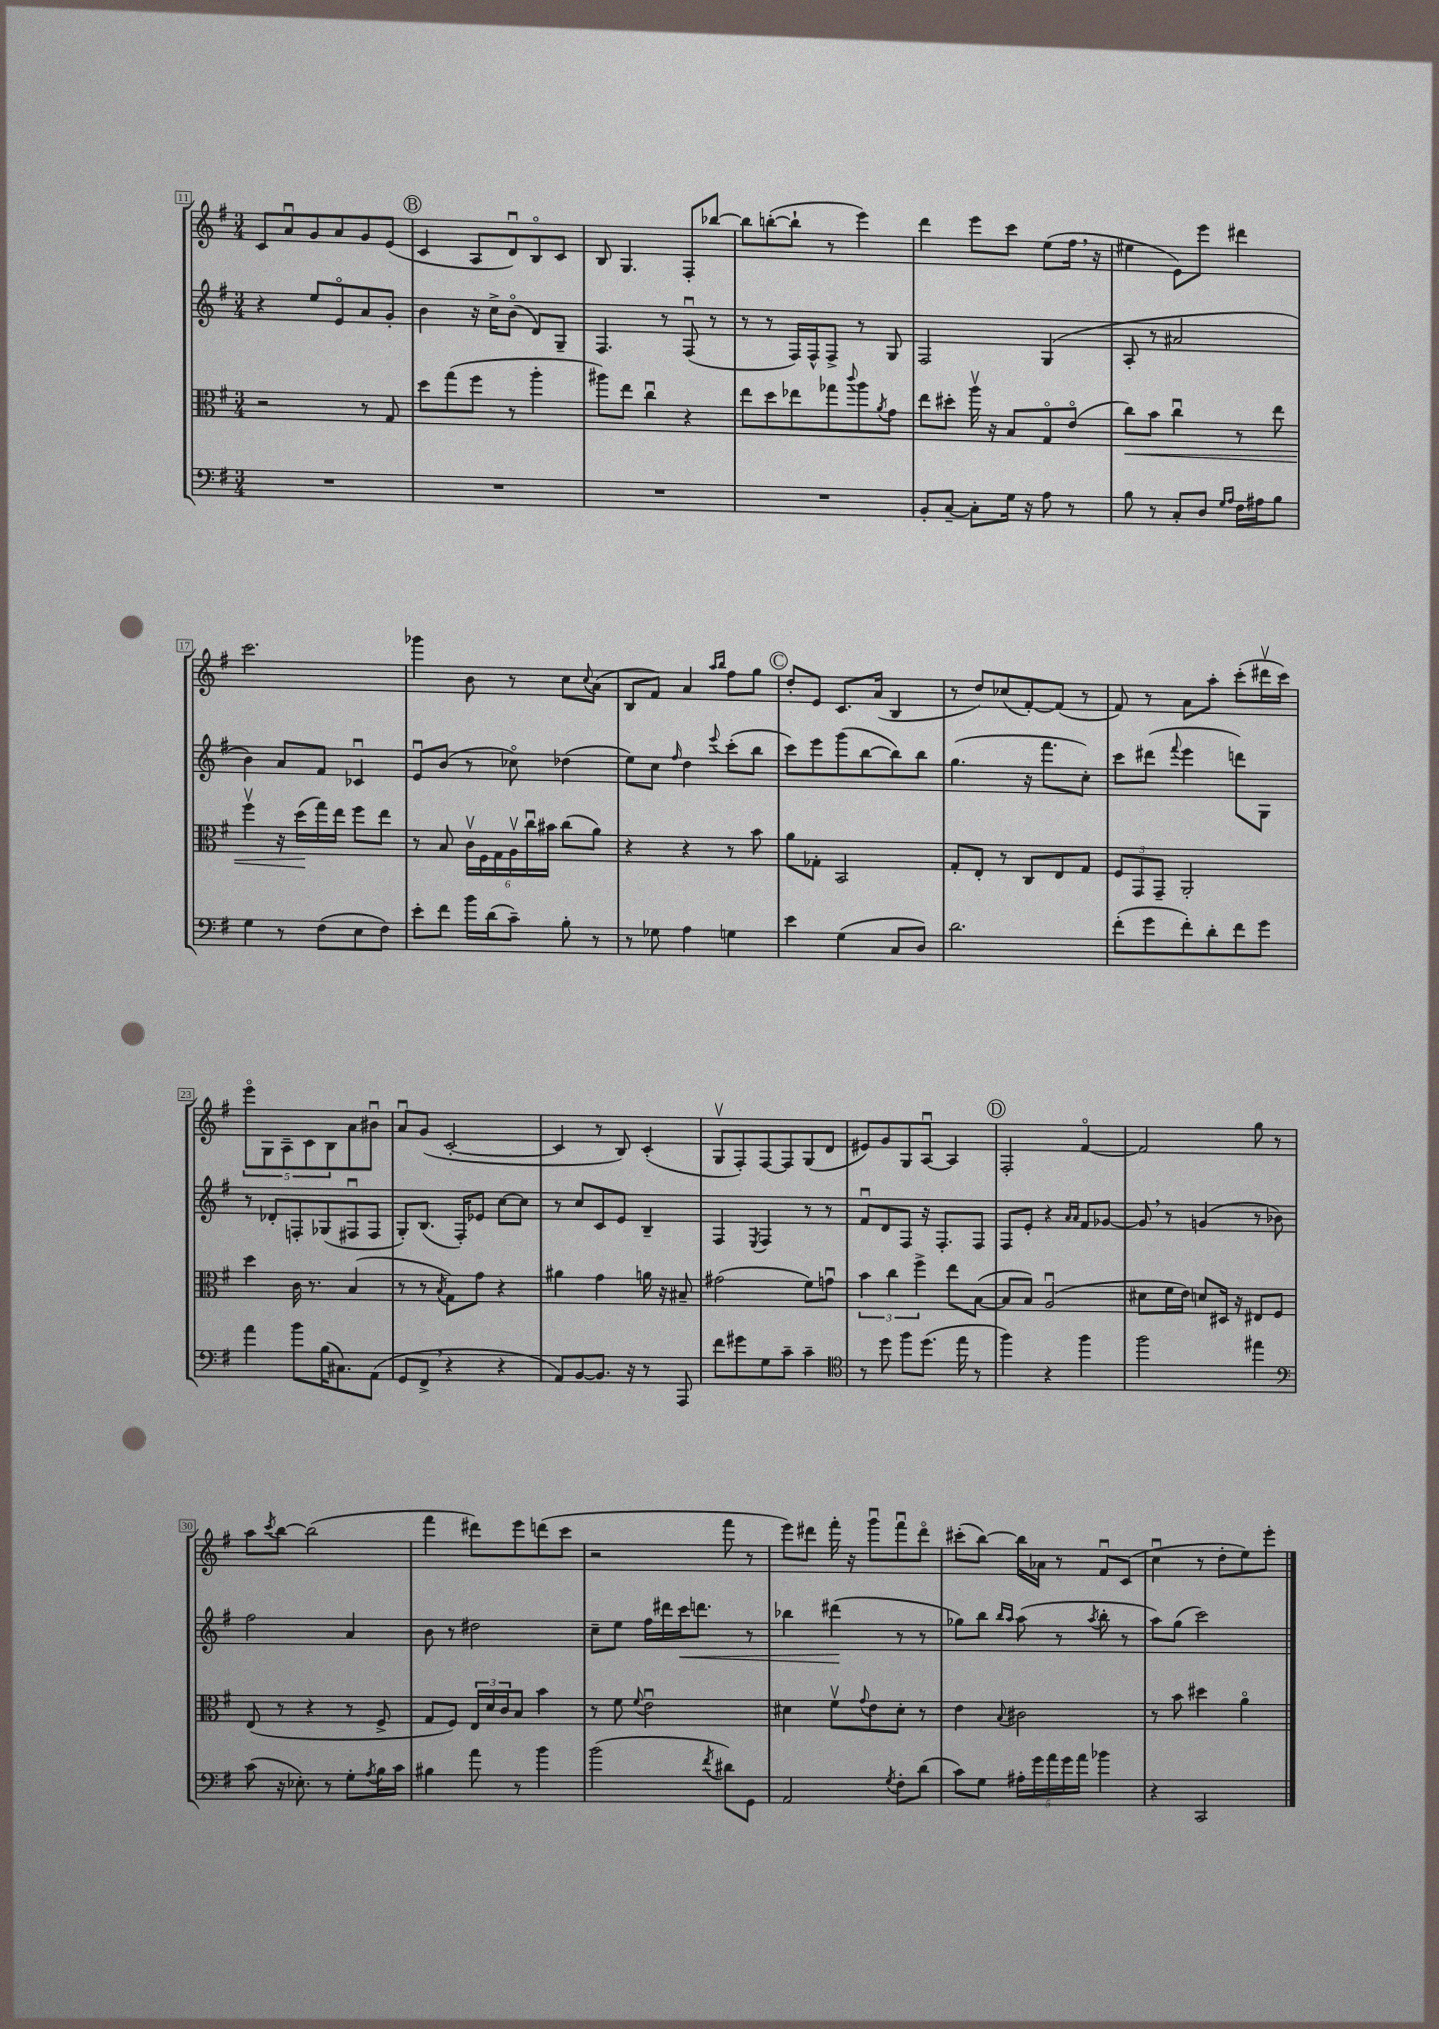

**kern	**kern	**dynam	**kern	**dynam	**kern
*part4	*part3	*part3	*part2	*part2	*part1
*staff4	*staff3	*staff3	*staff2	*staff2	*staff1
*clefF4	*clefC3	*	*clefG2	*	*clefG2
*k[f#]	*k[f#]	*	*k[f#]	*	*k[f#]
*M3/4	*M3/4	*	*M3/4	*	*M3/4
=11	=11	=11	=11	=11	=11
2.r	2r	.	4r	.	8c/L
.	.	.	.	.	8au/
.	.	.	8ee/L	.	8g/
.	.	.	8e/	.	8a/
.	8r	.	8a/	.	8g/
.	8G/	.	8g'/J	.	(8e/J
!!LO:REH:place=s1:t=B
=12	=12	=12	=12	=12	=12
2.r	8dd\L	.	4b\	.	4c/
.	(8gg\	.	.	.	.
.	8ff#\J	.	16r	.	8A/L
.	.	.	16cc^\KL	.	.
.	8r	.	(8b\J	.	8du/)
.	4aa'\	.	8d/L)	.	8B/
.	.	.	8G~/J	.	8c/J
=13	=13	=13	=13	=13	=13
2.r	8aa#X\L)	.	4.F#/	.	8B/
.	8ee\J	.	.	.	4.G/
.	4ccu\	.	.	.	.
.	.	.	8r	.	.
.	4r	.	(8F#u/	.	8F#'/L
.	.	.	8r	.	[8bb-X/J
=14	=14	=14	=14	=14	=14
2.r	8ee\L	.	8r	.	8bb-\L]
.	8dd\	.	8r	.	([8bbn'\
.	8ee-X\	.	16F#/LL)	.	8bb`\J]
.	.	.	16F#^^/J	.	.
.	8gg-X\	.	8F#^/J	.	8r
.	8qqccc/	.	.	.	.
.	8aa\	.	8r	.	4eee\)
.	8qa/	.	.	.	.
.	8g\J	.	8G/	.	.
=15	=15	=15	=15	=15	=15
8BB'/L	8ee\L	.	2F#/	.	4ddd\
[8C~/J	8dd#X'\J	.	.	.	.
8C'\L]	16aav\	.	.	.	8eee\L
.	16r	.	.	.	.
16G\Jk	8B/L	.	.	.	8ccc\J
16r	.	.	.	.	.
8A\	8G/	.	(4G/	.	(8ee\L
8r	(8e/J	.	.	.	16ff#,\Jk
.	.	.	.	.	16r
=16	=16	=16	=16	=16	=16
!	!	!LO:HP:b	!	!	!
8B\	8cc\L)	<	8A'/	.	4ee#X\
8r	8b\J	.	8r	.	.
8C'/L	4ccu\	.	2a#X/	.	8e\L)
8D/J	.	.	.	.	8eee\J
16qqG/LL	.	.	.	.	.
16qqA/JJ	.	.	.	.	.
16F#\LL	8r	.	.	.	4ddd#X\
16A#X\J	.	.	.	.	.
8B\J	8ee\	.	.	.	.
!!LO:LB:g=z
=17	=17	=17	=17	=17	=17
4G\	4ff#v\	.	4b\)	.	2.ccc\
8r	16r	.	8a/L	.	.
.	(16dd\LL	.	.	.	.
(8F#\L	16gg\)	[	8f#/J	.	.
.	16ee\JJ	.	.	.	.
8E\	8ff#\L	.	4c-Xu/	.	.
8F#\J)	8ee\J	.	.	.	.
=18	=18	=18	=18	=18	=18
8e'\L	8r	.	8eu/L	.	4ggg-X\
8f#\J	8B/	.	(8b/J	.	.
16b\LL	24cv\LL	.	8r	.	8b\
.	24F#\	.	.	.	.
(16d\J	.	.	.	.	.
.	24G\	.	.	.	.
8c~\J)	24Av\	.	8cc-X\)	.	8r
.	24ccu\	.	.	.	.
.	24b#X\JJ	.	.	.	.
8B'\	(8cc\L	.	(4dd-X\	.	8cc\L
.	.	.	.	.	8qqcc/
8r	8a\J)	.	.	.	(8a\J
=19	=19	=19	=19	=19	=19
8r	4r	.	8ee\L)	.	8B/L
8G-X\	.	.	8cc\J	.	8f#/J)
.	.	.	16qqff#/	.	.
4A\	4r	.	4dd\	.	4a/
.	.	.	.	.	16qqaa/LL
.	.	.	8qqeee/	.	16qqbb/JJ
4Gn\	8r	.	(8ccc'\L	.	8ff#\L
.	8b\	.	8bb\J	.	8gg\J
!!LO:REH:place=s1:t=C
=20	=20	=20	=20	=20	=20
4e\	8a\L	.	8ccc\L)	.	8dd'/L
.	8G-X'\J	.	8eee\	.	8e/J
(4G\	2BB/	.	(8ggg\	.	8.c/L
.	.	.	[8bb\	.	.
.	.	.	.	.	(16a/Jk
8C/L	.	.	8bb\])	.	4B/
8D/J)	.	.	8bb\J	.	.
=21	=21	=21	=21	=21	=21
2.d\	8G'/L	.	(4.gg\	.	8r
.	8E'/J	.	.	.	8dd/L)
.	8r	.	.	.	(8cc-X/
.	8C/L	.	16r	.	[8f#'/)
.	.	.	8.fff#\L	.	.
.	8E/	.	.	.	(8f#/J]
.	8G/J	.	8cc'\J)	.	8r
=22	=22	=22	=22	=22	=22
(8f#'\L	12F#/L	.	8ccc\L	.	8f#/)
.	12GG/	.	.	.	.
8g\	.	.	(8ddd#X\J	.	8r
.	12GG~/J	.	.	.	.
.	.	.	8qqfff#/	.	.
8f#'\)	2AA'/	.	4eee\	.	8a\L
8d'\	.	.	.	.	8aa'\J
8f#\	.	.	8dddn\L)	.	(8ccc'\L
8g\J	.	.	8G\J	.	16ddd#Xv\L
.	.	.	.	.	16ccc\JJ)
!!LO:LB:g=z
=23	=23	=23	=23	=23	=23
4a\	4dd\	.	8r	.	10eee\L
.	.	.	.	.	10G\
.	.	.	8d-X'/L	.	.
.	.	.	.	.	10A~\
8b\L	16c\	.	8Fn'/	.	.
.	.	.	.	.	10c\
.	8.r	.	.	.	.
(16B\K	.	.	(8G-X/	.	.
.	.	.	.	.	10B\
8.C#X\)	.	.	.	.	.
.	(4B/	.	8F#Xu/	.	8a\
(8AA\J	.	.	8F#/J	.	8b#Xu\J
=24	=24	=24	=24	=24	=24
8GG/L	8r	.	8G'/L)	.	8au/L
8FF#^,/J	8r	.	(8.B/J	.	(8g/J
.	8qB/	.	.	.	.
4r	8G\L)	.	.	.	[2c'/
.	.	.	16F#'/KL)	.	.
.	8g\J	.	8e-X/J	.	.
4r	4r	.	[8cc\L	.	.
.	.	.	8cc\J]	.	.
=25	=25	=25	=25	=25	=25
8AA/L)	4a#X\	.	8r	.	4c/]
[8BB/	.	.	8cc/L	.	.
8.BB/J]	4g\	.	8c/	.	8r
.	.	.	8e/J	.	8B/)
16r	.	.	.	.	.
8r	16an\	.	4B~/	.	(4c'/
.	16r	.	.	.	.
8AAA/	8B#X~/	.	.	.	.
=26	=26	=26	=26	=26	=26
8f#\L	(2g#X\	.	4F#/	.	8Gv/L
8g#X\	.	.	.	.	8F#'/)
.	.	.	8qE/	.	.
8G\	.	.	4F#/	.	[8F#/
8c~\J	.	.	.	.	8F#/]
4c~\	8f#\L)	.	8r	.	(8G/
.	8gnu\J	.	8r	.	8d/J
=27	=27	=27	=27	=27	=27
*clefC4	*	*	*	*	*
8r	6b\	.	8f#u/L	.	8e#X/L)
8dd\	.	.	8d/	.	8g/
.	6cc\	.	.	.	.
8ff#\L	.	.	8F#/J	.	8G/
.	6ff#^\	.	.	.	.
(8.dd\J	.	.	16r	.	[8Au/J
.	.	.	8.F#'/L	.	.
.	8ee\L	.	.	.	4A/]
16ee\	.	.	.	.	.
8r	([8B\J	.	8F#/J	.	.
!!LO:REH:place=s1:t=D
=28	=28	=28	=28	=28	=28
4ff#\)	8B/L]	.	8F#/L	.	2F#'/
.	8B/J)	.	8e'/J	.	.
4r	(2Au/	.	4r	.	.
.	.	.	16qqa/LL	.	.
.	.	.	16qqa/JJ	.	.
4ff#\	.	.	8f#/L	.	[4f#/
.	.	.	[8g-X/J	.	.
=29	=29	=29	=29	=29	=29
2ff#\	8d#X\L	.	8g-,/]	.	2f#/]
.	16f#\L	.	8r	.	.
.	16e\JJ)	.	.	.	.
.	8dn/L	.	(4gn/	.	.
.	16D#X/Jk	.	.	.	.
.	16r	.	.	.	.
4ee#X\	8E#X/L	.	8r	.	8gg\
.	8F#/J	.	8b-X\)	.	8r
!!LO:LB:g=z
=30	=30	=30	=30	=30	=30
*clefF4	*	*	*	*	*
(8c\	(8E/	.	2ff#\	.	8aa\L
.	.	.	.	.	8qccc/
16r	8r	.	.	.	[8bb\J
8.E-X'\)	.	.	.	.	.
.	4r	.	.	.	(2bb\]
8r	.	.	.	.	.
8G'\L	8r	.	4a/	.	.
8qA/	.	.	.	.	.
16B\L	8F#^/	.	.	.	.
16c\JJ	.	.	.	.	.
=31	=31	=31	=31	=31	=31
4B#X\	8G/L	.	8b\	.	4fff#\
.	8F#/J)	.	8r	.	.
8a\	24E/LL	.	2dd#X\	.	8ddd#X\L)
.	24d/	.	.	.	.
.	24c/J	.	.	.	.
8r	8B/J	.	.	.	8eee\
4b\	4b\	.	.	.	(8dddn\
.	.	.	.	.	8ccc\J
=32	=32	=32	=32	=32	=32
(2b\	8r	.	8cc~\L	.	2r
.	8f#\	.	8ee\J	.	.
.	8qqf#/	.	.	.	.
.	2eu\	.	16ff#\LL	.	.
.	.	.	16ddd#X\	.	.
!	!	!	!	!LO:HP:b	!
.	.	.	16ccc\J	<	.
.	.	.	8.dddn\J	.	.
8qf#/	.	.	.	.	.
8d#X\L)	.	.	.	.	8fff#\
8GG\J	.	.	8r	.	8r
=33	=33	=33	=33	=33	=33
2AA/	4d#X\	.	4bb-X\	.	8eee\L)
.	.	.	.	.	8ddd#X\J
.	8f#v\L	.	(4ddd#X\	.	16fff#'\
.	.	.	.	.	16r
.	8qqg/	.	.	.	.
.	8e\	.	.	.	8gggu\L
8qG/	.	.	.	.	.
8F#'\L	8d#'\J	.	8r	[	8fff#u\
(8d\J	8r	.	8r	.	8ddd#\J
=34	=34	=34	=34	=34	=34
8c\L)	4e\	.	8gg-X\L)	.	(8ccc#X'\L
8G\J	.	.	8bb\J	.	[8bb\J)
.	.	.	16qqbb/LL	.	.
.	8qqB/	.	16qqaa/JJ	.	.
20A#X'\LL	2c#X\	.	(8aa\	.	16bb\LL]
20g\	.	.	.	.	.
.	.	.	.	.	16a-X\JJ
20a\	.	.	.	.	.
.	.	.	8r	.	8r
20g\	.	.	.	.	.
20a\JJ	.	.	.	.	.
.	.	.	8qaa/	.	.
4b-X\	.	.	8bb'\	.	8f#u/L
.	.	.	8r	.	(8c/J
=35	=35	=35	=35	=35	=35
4r	8r	.	8aa\L)	.	4ccu\
.	8b\	.	(8gg\J	.	.
2CC/	4dd#X\	.	2ccc\)	.	8r
.	.	.	.	.	8dd'\L
.	4a\	.	.	.	8ee\)
.	.	.	.	.	8eee'\J
==	==	==	==	==	==
*-	*-	*-	*-	*-	*-
